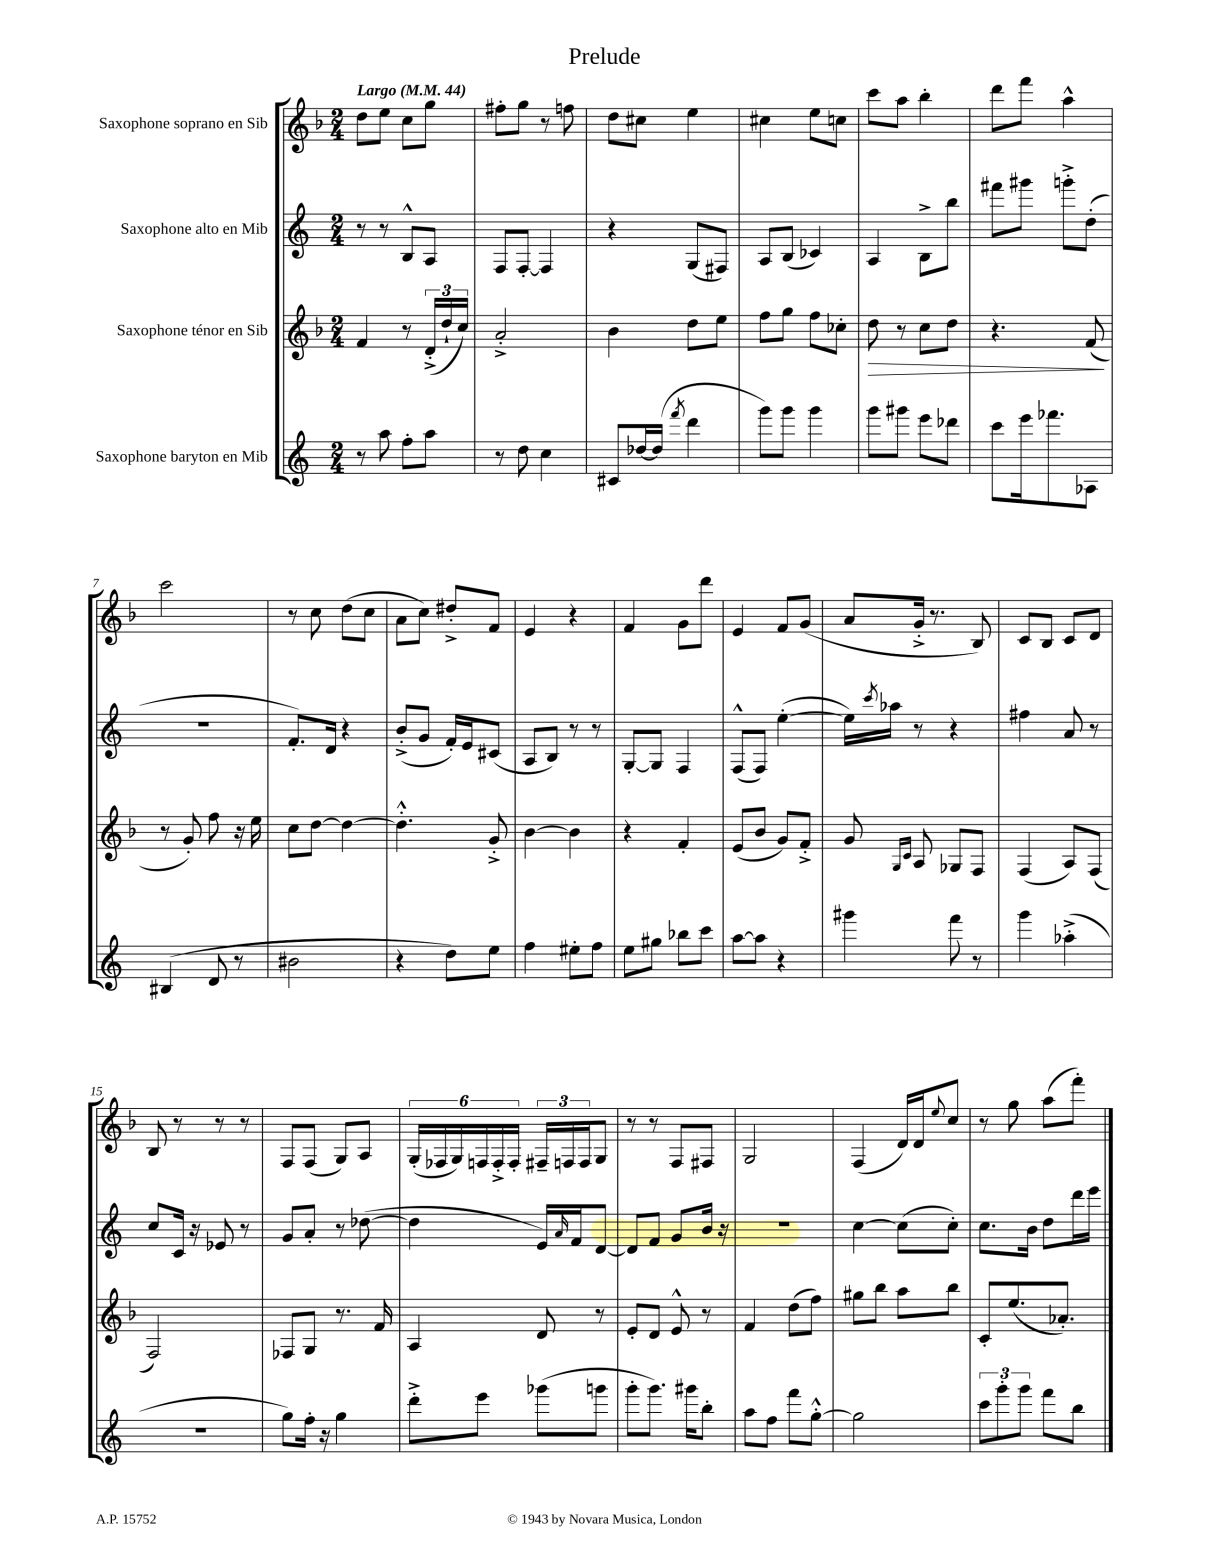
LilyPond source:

\header { title = "Prelude" }
<<
\new StaffGroup <<
\new Staff = "s0" \with { instrumentName = "Saxophone soprano en Sib" } {
    \clef treble \key f \major \numericTimeSignature \time 2/4 \tempo "Largo" 4 = 44
    d''8 e''8 c''8 g''8 |
    fis''8-. g''8 r8 f''8 |
    d''8 cis''8 e''4 |
    cis''4 e''8 c''8 |
    c'''8 a''8 bes''4-. |
    d'''8 f'''8 a''4-^ |
    c'''2 |
    r8 c''8 d''8( c''8 |
    a'8 c''8) dis''8-.-> f'8 |
    e'4 r4 |
    f'4 g'8 d'''8 |
    e'4 f'8 g'8( |
    a'8 g'16-.-> r8. bes8) |
    c'8 bes8 c'8 d'8 |
    bes8 r8 r8 r8 |
    f8 f8( g8) a8 |
    \tuplet 6/4 { g16-.( fes16 g16) f16 f16-.-> f16-. } \tuplet 3/2 { fis16-- f16 f16 } g8 |
    r8 r8 f8 fis8 |
    g2 |
    f4( d'16) d'16 \appoggiatura { e''8 } c''8 |
    r8 g''8 a''8( f'''8-.) \bar "|." |
}
\new Staff = "s1" \with { instrumentName = "Saxophone alto en Mib" } {
    \clef treble \key c \major \numericTimeSignature \time 2/4
    r8 r8 b8-^ a8 |
    f8 f8~-. f4 |
    r4 g8( fis8) |
    a8 b8( ces'4) |
    a4 b8-> b''8 |
    fis'''8 gis'''8 g'''8-.-> d''8-.( |
    r2 |
    f'8.-.) d'16 r4 |
    b'8-.->( g'8 f'16-.) e'16 cis'8( |
    a8 b8) r8 r8 |
    g8~-. g8 f4 |
    f8-^( f8) e''4~-.( |
    e''16) \acciaccatura { c'''8 } aes''16 r8 r4 |
    fis''4 a'8 r8 |
    c''8 c'16 r16 ees'8 r8 |
    g'8 a'8-. r8 des''8~( |
    des''4 e'16) \grace { a'16 } f'16 d'8~ |
    d'8 f'8 g'8 b'16 r16 |
    r2 |
    c''4~ c''8( c''8-.) |
    c''8. b'16 d''8 d'''16 e'''16 \bar "|." |
}
\new Staff = "s2" \with { instrumentName = "Saxophone ténor en Sib" } {
    \clef treble \key f \major \numericTimeSignature \time 2/4
    f'4 r8 \tuplet 3/2 { d'16-.->( d''16-! c''16) } |
    a'2-.-> |
    bes'4 d''8 e''8 |
    f''8 g''8 f''8 ces''8-. |
    d''8\> r8 c''8 d''8 |
    r4. f'8\!( |
    r8 g'8-.) f''8 r16 e''16 |
    c''8 d''8~ d''4~ |
    d''4.-.-^ g'8-.-> |
    bes'4~ bes'4 |
    r4 f'4-. |
    e'8( bes'8 g'8) f'8-.-> |
    g'8 \grace { g16 c'16 } a8 ges8 f8 |
    f4( a8) f8( |
    f2) |
    fes8 g8 r8. f'16 |
    a4 d'8 r8 |
    e'8-. d'8 e'8-^ r8 |
    f'4 d''8( f''8) |
    gis''8 bes''8 a''8 bes''8 |
    c'8-. e''8.( aes'8.-.) \bar "|." |
}
\new Staff = "s3" \with { instrumentName = "Saxophone baryton en Mib" } {
    \clef treble \key c \major \numericTimeSignature \time 2/4
    r8 a''8 f''8-. a''8 |
    r8 d''8 c''4 |
    cis'8 des''16~ des''16( \acciaccatura { f'''8 } d'''4 |
    g'''8) g'''8 g'''4 |
    g'''8 gis'''8 e'''8 des'''8 |
    c'''8 e'''16 fes'''8. aes8 |
    bis4( d'8 r8 |
    bis'2 |
    r4 d''8) e''8 |
    f''4 eis''8-. f''8 |
    e''8 gis''8 bes''8 c'''8 |
    a''8~ a''8 r4 |
    gis'''4 f'''8 r8 |
    g'''4 aes''4-.->( |
    r2 |
    g''8) f''16-. r16 g''4 |
    d'''8-.-> e'''8 ges'''8( g'''8 |
    g'''8-. g'''8.) gis'''16 b''8-. |
    a''8 f''8 f'''8 g''8~-.-^ |
    g''2 |
    \tuplet 3/2 { c'''8 g'''8-. g'''8 } f'''8 b''8 \bar "|." |
}
>>
>>
